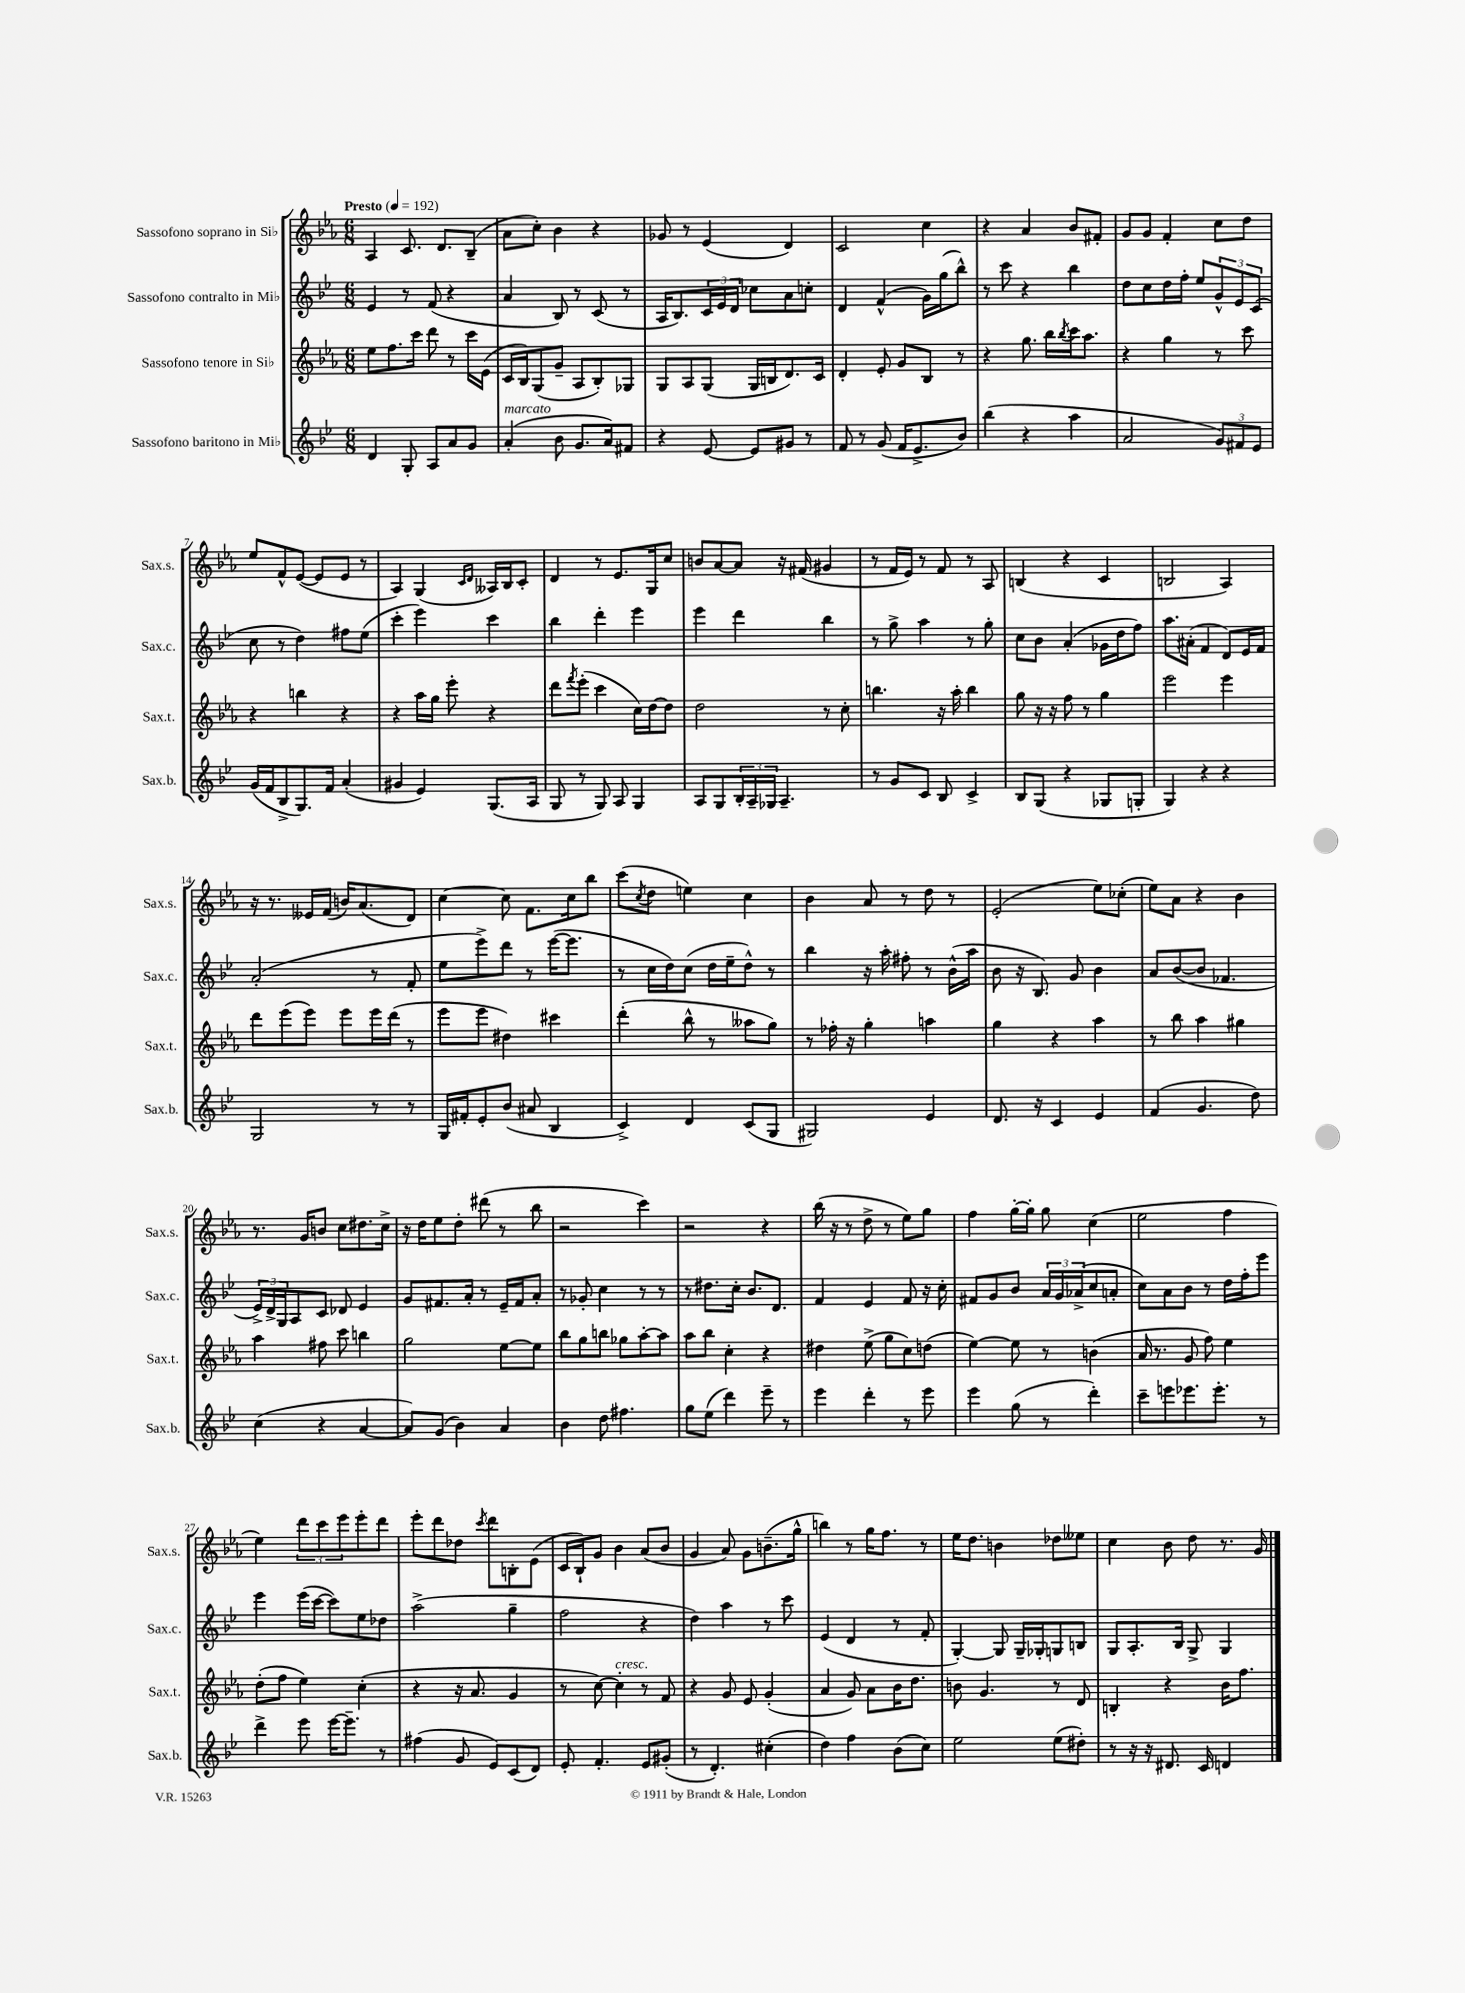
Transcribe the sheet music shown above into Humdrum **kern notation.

**kern	**kern	**kern	**kern
*staff4	*staff3	*staff2	*staff1
*clefG2	*clefG2	*clefG2	*clefG2
*k[b-e-]	*k[b-e-a-]	*k[b-e-]	*k[b-e-a-]
*M6/8	*M6/8	*M6/8	*M6/8
*MM192	*MM192	*MM192	*MM192
4d	8ee-	4e-	4A-
.	8.ff	.	.
8G'	.	8r	8.c
.	16ccc	.	.
8A	8ddd	(8f	.
.	.	.	8.d
8a	8r	4r	.
8g	16ccc	.	(8B-~
.	(16e-	.	.
=	=	=	=
(4a'	16c	4a	8a-
.	16B-)	.	.
.	(8G	.	8cc')
8b-	8g~	8B-)	4b-
8.g	8A-	8r	.
.	8B-')	(8c	4r
16a)	.	.	.
8f#	8G-	8r	.
=	=	=	=
4r	8G	16A	8g-
.	.	8.B-)	.
.	8A-	.	8r
[8e-	(8G	24c	(4e-
.	.	24e-	.
.	.	24d	.
8e-]	16G	8cc-	.
.	16B	.	.
8g#	8.d)	8a	4d)
8r	.	8cc'	.
.	16c	.	.
=	=	=	=
8f	4d'	4d	2c
8r	.	.	.
(8g	8e-'	(4f^^	.
16f	8g	.	.
8.e-^	.	.	.
.	8B-	16g)	4cc
.	.	(16gg	.
8b-)	8r	8bb-^^)	.
=	=	=	=
(4bb-	4r	8r	4r
.	.	8ccc	.
4r	8.gg	4r	4a-
.	16bb-	.	.
.	8qbb-	.	.
4aa	16ccc	4bb-	8b-
.	8.aa-	.	.
.	.	.	8f#'
=	=	=	=
2a	4r	8dd	8g
.	.	8cc	8g
.	4gg	16dd	4f'
.	.	16ff'	.
.	.	8ee-	.
12g)	8r	12g^^	8cc
12f#	.	12e-	.
.	8ccc	.	8dd
12e-	.	(12c	.
=	=	=	=
(16g	4r	8cc	8ee-
16f	.	.	.
8B-^	.	8r	8f^^
8.G)	4bb	4dd)	([8e-
.	.	.	8e-]
16f	.	.	.
(4a'	4r	8ff#	8e-
.	.	(8ee-	8r
=	=	=	=
4g#	4r	4ccc'	4A-)
4e-)	16aa-	4eee-)	(4G
.	16gg	.	.
.	8eee-'	.	.
.	.	.	16qqc
.	.	.	16qqd
(8.G	4r	4ccc	16A--)
.	.	.	16B-
.	.	.	8c'
16A	.	.	.
=	=	=	=
8G	8ddd	4bb-	4d
.	8qfff	.	.
8r	(8eee-'	.	.
8G)	4ccc	4ddd'	8r
8A	.	.	8.e-
4G	16cc)	4eee-	.
.	[16dd	.	16G
.	8dd]	.	8cc
=	=	=	=
8A	2dd	4eee-	8b
8G	.	.	[8a-
24B-'	.	4ddd	8a-]
24A~	.	.	.
24G-	.	.	.
4.A~	.	.	16r
.	.	.	(16f#
.	8r	4bb-	4g#
.	8cc'	.	.
=	=	=	=
8r	4.bb	8r	8r
8g	.	8gg^	16f
.	.	.	16e-)
8c	.	4aa	8r
8B-	16r	.	8f
.	16aa-'	.	.
4c^	4bb	8r	8r
.	.	8gg'	8A-
=	=	=	=
8B-	8gg	8cc	(4B
(8G	16r	8b-	.
.	16r	.	.
4r	8ff	(4a'	4r
.	8r	.	.
8G-	4gg	16g-	4c
.	.	16dd	.
8G'	.	8ff)	.
=	=	=	=
4G)	2eee-	8.aa	2B
.	.	(16a#'	.
4r	.	4f	.
4r	4eee-	8d)	4A-)
.	.	16e-	.
.	.	16f	.
=	=	=	=
2G	8ddd	(2a'	16r
.	.	.	8.r
.	(8eee-	.	.
.	8eee-)	.	16e--
.	.	.	(16f
.	8eee-	.	16b)
.	.	.	(8.a-
8r	16eee-	8r	.
.	(16ddd	.	.
8r	8r	8f'	8d)
=	=	=	=
16G	8eee-	8ee-	[4cc
16f#'	.	.	.
8e-'	8eee-	8eee-^)	.
(8b-	4dd#)	8ddd	8cc]
8a#	.	8r	8.f
4B-	4ccc#	([16eee-	.
.	.	8.eee-]	16cc
.	.	.	8bb-
=	=	=	=
4c^)	(4ddd'	8r	(8ccc
.	.	.	8qcc
.	.	16cc	8dd
.	.	16dd)	.
4d	8bb-^^	(8cc	4ee)
.	8r	16dd	.
.	.	16ee-~	.
(8c	8aa--	8dd^^)	4cc
8G	8gg)	8r	.
=	=	=	=
2G#)	8r	4bb-	4b-
.	16ff-'	.	.
.	16r	.	.
.	4gg'	16r	8a-
.	.	16aa'	.
.	.	8ff#'	8r
4e-	4aa	8r	8dd
.	.	(16b-^^	8r
.	.	16aa	.
=	=	=	=
8.d	4gg	8b-	(2e-'
.	.	16r	.
16r	.	8.B-)	.
4c	4r	.	.
.	.	8g	.
4e-	4aa-	4b-	8ee-)
.	.	.	(8cc-'
=	=	=	=
(4f	8r	8a	8ee-)
.	8bb-	([8b-	8a-
4.g	4aa-	8b-]	4r
.	.	4.f-	.
.	4gg#	.	4b-
8dd)	.	.	.
=	=	=	=
(4cc	4aa-	24e-^)	8.r
.	.	24d^	.
.	.	24G	.
.	.	8A	.
.	.	.	16g
4r	8ff#	8c	8b
.	8ccc	8d-	8cc
[4a	4bb	4e-	8.dd#
.	.	.	16cc^
=	=	=	=
8a])	2gg	8g	16r
.	.	.	16dd
(8g	.	8.f#	8ee-
4b-)	.	.	8dd'
.	.	16a'	.
.	.	8r	(8ddd#
4a	[8ee-	16e-~	8r
.	.	16f#	.
.	8ee-]	8a'	8bb-
=	=	=	=
4b-	8bb-	8r	2r
.	8gg	8g-'	.
8dd	8bb	4cc	.
4.ff#	8gg-	.	.
.	[8aa-'	8r	4ccc)
.	8aa-]	8r	.
=	=	=	=
8gg	8aa-	8r	2r
(8ee-	8bb-	8.dd#	.
4ddd)	4cc'	.	.
.	.	16cc'	.
.	.	8.b-	.
8eee-~	4r	.	4r
.	.	8.d	.
8r	.	.	.
=	=	=	=
4eee-	4dd#	4f	(16bb-
.	.	.	16r
.	.	.	8r
4ddd'	(8ee-^	4e-	8dd^
.	8gg	.	8r
8r	8cc)	8f	8ee-)
8eee-	(8dd	16r	8gg
.	.	16cc'	.
=	=	=	=
4eee-	[4ee-)	8f#	4ff
.	.	8g	.
(8gg	8ee-]	8b-	[16gg'
.	.	.	16gg']
8r	8r	24a	8gg
.	.	24g	.
.	.	(24a-^	.
4ddd')	(4b	8cc	(4cc
.	.	8a'	.
=	=	=	=
8ccc~	16a-	8cc)	2ee-
.	8.r	.	.
8eee	.	8a	.
8.eee-	8g	8b-	.
.	8ff)	8r	.
8.eee-'	.	.	.
.	4ee-	16dd	4ff
.	.	16ff'	.
8r	.	8eee-	.
=	=	=	=
4ddd^	(8dd'	4eee-	4ee-)
.	8ff	.	.
8eee-	4ee-)	(16eee-	12ddd
.	.	[16ccc	.
.	.	.	12ccc
[16eee-	.	8ccc])	.
.	.	.	12eee-
8.eee-~]	.	.	.
.	(4cc'	8ee-	8eee-'
8r	.	8dd-	8ddd
=	=	=	=
(4ff#	4r	(2aa^	8eee-'
.	.	.	8ddd
8g	16r	.	8dd-
.	8.a-	.	.
.	.	.	8qccc
8e-)	.	.	8ddd
(8c	4g	4gg~	8B'
8d)	.	.	(8e-
=	=	=	=
8e-'	8r	2ff	16c
.	.	.	16B-`)
4.f'	[8cc)	.	8g
.	4cc']	.	4b-
8e-	8r	4r	(8a-
(8g#'	8f	.	8b-
=	=	=	=
8r	4r	4dd)	4g
4.d')	.	.	.
.	8g	4aa	8a-)
.	8e-	.	8g
(4cc#'	(4g'	8r	(8.b~
.	.	8ccc	.
.	.	.	16gg^^
=	=	=	=
4dd)	4a-	(4e-	4bb)
4ff	8g)	4d	8r
.	8a-	.	16gg
.	.	.	8.ff
(8b-	16b-	8r	.
.	8.dd	.	.
8cc)	.	8f'	8r
=	=	=	=
2ee-	8b	[4G')	16ee-
.	.	.	8.dd
.	4.g	.	.
.	.	8G]	4b
.	.	16G~	.
.	.	16G-'	.
(8ee-	8r	8G	8dd-
8dd#')	8d	8B	8ee--
=	=	=	=
8r	4B'	8G	4cc
16r	.	8.A'	.
16r	.	.	.
8.d#	4r	.	8b-
.	.	16B-	.
.	.	8G^	8dd
16c	.	.	.
4d	16b-	4G	8.r
.	8.ff	.	.
.	.	.	16g
==	==	==	==
*-	*-	*-	*-
